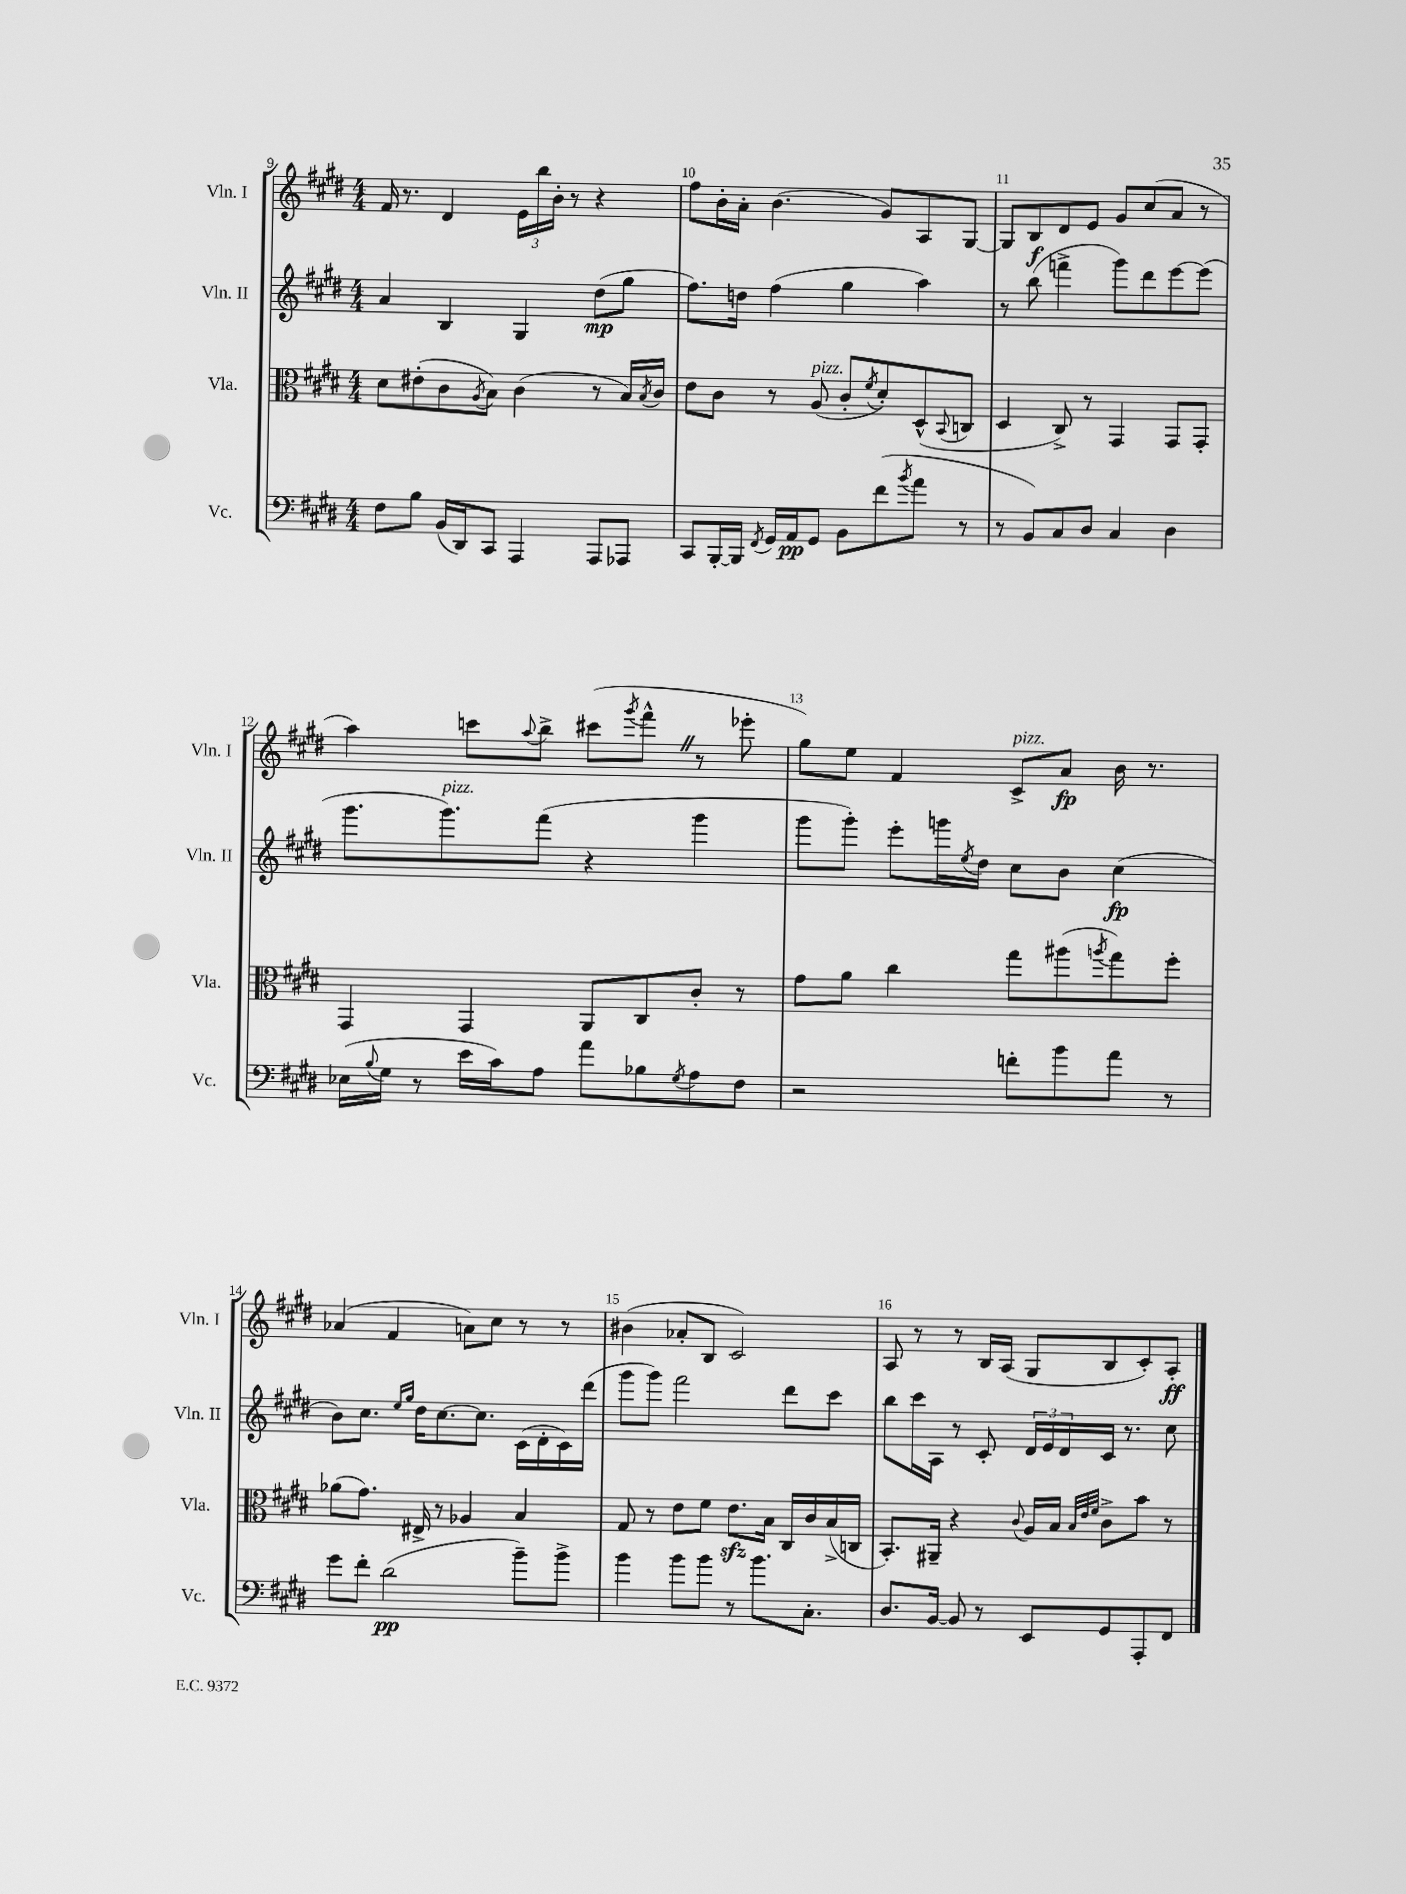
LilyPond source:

<<
\new StaffGroup <<
\new Staff = "s0" \with { instrumentName = "Vln. I" shortInstrumentName = "Vln. I" } {
    \clef treble \key e \major \numericTimeSignature \time 4/4
    fis'16 r8. dis'4 \tuplet 3/2 { e'16 b''16 b'16-. } r8 r4 |
    fis''8 b'16-. a'16-. b'4.( gis'8) a8 gis8~ |
    gis8 b8\f dis'8 e'8 gis'8 cis''8( a'8 r8 |
    a''4) c'''8 \appoggiatura { a''8 } b''8-> cis'''8( \acciaccatura { gis'''8 } fis'''8-^ \once \override BreathingSign.text = \markup { \musicglyph "scripts.caesura.straight" } \breathe r8 ees'''8-. |
    gis''8) e''8 fis'4 cis'8->^\markup { \italic "pizz." } a'8\fp b'16 r8. |
    aes'4( fis'4 a'8) cis''8 r8 r8 |
    bis'4( aes'8-. b8 cis'2) |
    a8 r8 r8 b16 a16( gis8 b8 cis'8-.) a8-.\ff \bar "|." |
}
\new Staff = "s1" \with { instrumentName = "Vln. II" shortInstrumentName = "Vln. II" } {
    \clef treble \key e \major \numericTimeSignature \time 4/4
    a'4 b4 gis4 dis''8\mp( gis''8 |
    fis''8.) d''16 fis''4( gis''4 a''4) |
    r8 b''8( f'''4-> gis'''8) dis'''8 e'''8~ e'''8( |
    gis'''8. gis'''8.^\markup { \italic "pizz." }) fis'''8( r4 gis'''4 |
    gis'''8 gis'''8-.) e'''8-. g'''16 \acciaccatura { e''8 } dis''16 cis''8 b'8 cis''4\fp( |
    b'8) cis''8. \grace { e''16 gis''16 } dis''16 cis''8.~ cis''8. cis'16( dis'16-. cis'16) dis'''16( |
    gis'''8 gis'''8) fis'''2 dis'''8 cis'''8 |
    b''8 cis'''16 a16 r8 cis'8-. \tuplet 3/2 { dis'16 e'16 dis'16 } cis'16 r8. cis''8 \bar "|." |
}
\new Staff = "s2" \with { instrumentName = "Vla." shortInstrumentName = "Vla." } {
    \clef alto \key e \major \numericTimeSignature \time 4/4
    dis'8 eis'8-.( cis'8 \acciaccatura { a8 } b8) cis'4( r8 b16) \acciaccatura { b8 } cis'16 |
    e'8 cis'8 r8 a8^\markup { \italic "pizz." }( cis'8-. \acciaccatura { fis'8 } dis'8-.) dis8-^( \appoggiatura { b,8 } c8 |
    dis4 cis8->) r8 gis,4 gis,8 gis,8-. |
    gis,4 gis,4 a,8 cis8 cis'8-. r8 |
    gis'8 a'8 cis''4 gis''8 ais''8( \acciaccatura { a''8 } gis''8) fis''8-. |
    aes'8( gis'8.) eis16-> r8 aes4 b4 |
    gis8 r8 e'8 fis'8 e'8.\sfz b16 cis16 cis'16 b16->( c16 |
    b,8.-.) ais,16-- r4 \appoggiatura { cis'8 } a16 b16 \grace { b32 e'32 fis'32 } cis'8-> b'8 r8 \bar "|." |
}
\new Staff = "s3" \with { instrumentName = "Vc." shortInstrumentName = "Vc." } {
    \clef bass \key e \major \numericTimeSignature \time 4/4
    fis8 b8 b,16( dis,16) cis,8 a,,4 a,,8 aes,,8 |
    cis,8 b,,16~-. b,,16 \acciaccatura { fis,8 } gis,16 a,16\pp gis,8 b,8 fis'8( \acciaccatura { b'8 } a'8 r8 |
    r8 b,8) cis8 dis8 cis4 dis4 |
    ees16( \appoggiatura { b8 } gis16 r8 e'16 cis'16) a8 a'8 bes8 \acciaccatura { gis8 } a8 fis8 |
    r2 f'8-. b'8 a'8 r8 |
    gis'8 fis'8-. dis'2\pp( b'8--) b'8-> |
    b'4 b'8 b'8 r8 b'8. cis8.-. |
    dis8. b,16~ b,8 r8 e,8 gis,8 a,,8-. fis,8 \bar "|." |
}
>>
>>
\layout { \context { \Score currentBarNumber = #9 \override BarNumber.break-visibility = ##(#f #t #t) barNumberVisibility = #all-bar-numbers-visible } }
